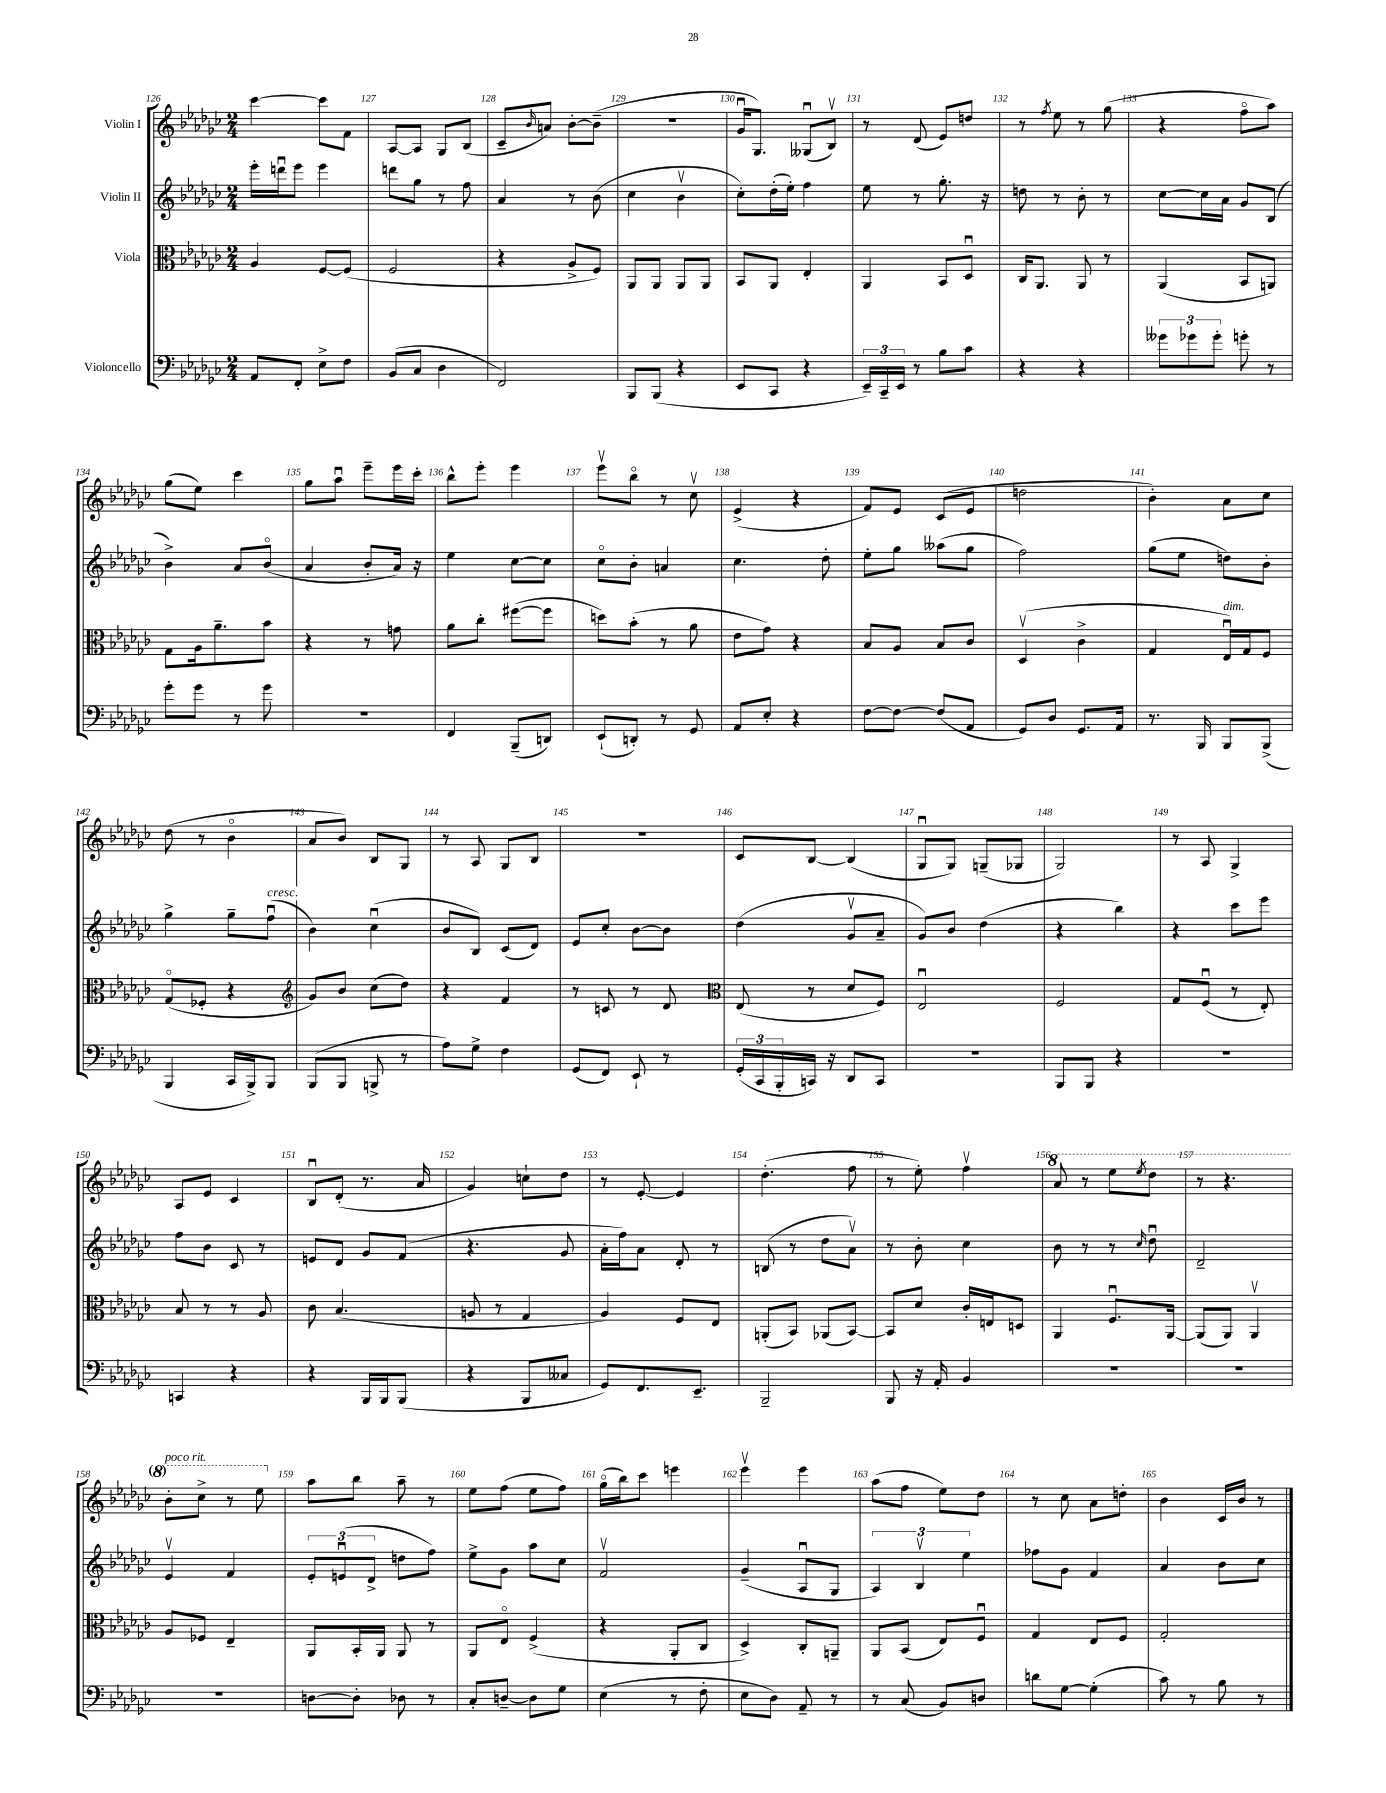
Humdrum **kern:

**kern	**kern	**kern	**kern
*staff4	*staff3	*staff2	*staff1
*clefF4	*clefC3	*clefG2	*clefG2
*k[b-e-a-d-g-c-]	*k[b-e-a-d-g-c-]	*k[b-e-a-d-g-c-]	*k[b-e-a-d-g-c-]
*M2/4	*M2/4	*M2/4	*M2/4
8AA-	4A-	16eee-'	[4ccc-
.	.	16dddu	.
8FF'	.	8eee-	.
8E-^	[8F	4eee-	8ccc-]
8F	(8F]	.	8f
=	=	=	=
(8BB-	2F	8ddd	[8A-
8C-	.	8gg-	8A-]
4D-	.	8r	8G-
.	.	8ff	(8B-
=	=	=	=
2FF)	4r	4a-	8c-~
.	.	.	16qqb-
.	.	.	8a)
.	8A-^	8r	[8b-'
.	8F)	(8b-	(8b-~]
=	=	=	=
8BBB-	8AA-	4cc-	2r
(8BBB-	8AA-	.	.
4r	8AA-	4b-v	.
.	8AA-	.	.
=	=	=	=
8EE-	8BB-	8cc-')	16g-u
.	.	.	8.G-)
8CC-	8AA-	(16dd-'	.
.	.	16ee-')	.
4r	4E-'	4ff	(8G--u
.	.	.	8B-v)
=	=	=	=
24EE-~)	4AA-	8ee-	8r
24CC-~	.	.	.
24EE-	.	.	.
8r	.	8r	(8d-
8B-	8BB-	8.gg-'	8e-)
8c-	8D-u	.	8dd
.	.	16r	.
=	=	=	=
4r	16C-	8dd	8r
.	8.AA-	.	.
.	.	.	8qff
.	.	8r	8ee-
4r	8AA-	8b-'	8r
.	8r	8r	(8gg-
=	=	=	=
12g--	(4AA-	[8cc-	4r
12g-	.	.	.
.	.	16cc-]	.
12g-'	.	.	.
.	.	16a-	.
8g'	8BB-	8g-	8ffo
8r	8AA)	(8B-	8aa-)
=	=	=	=
8g-'	8G-	4b-^)	(8gg-
8g-	16A-	.	8ee-)
.	8.a-~	.	.
8r	.	8a-	4ccc-
8g-	8b-	(8b-o	.
=	=	=	=
2r	4r	4a-	8gg-
.	.	.	8aa-u
.	8r	8b-'	8eee-~
.	8g	16a-)	16eee-
.	.	16r	16ccc-'
=	=	=	=
4FF	8a-	4ee-	8bb-^^
.	8cc-'	.	8eee-'
(8BBB-~	([8ff#	[8cc-	4eee-
8DD)	8ff#]	8cc-]	.
=	=	=	=
(8EE-`	8dd)	8cc-o	8eee-v
8DD')	(8b-'	8b-'	8bb-o
8r	8r	4a	8r
8GG-	8a-	.	8cc-v
=	=	=	=
8AA-	8e-	4.cc-	(4e-^
8E-'	8g-)	.	.
4r	4r	.	4r
.	.	8dd-'	.
=	=	=	=
[8F	8B-	8ee-'	8f)
8F_	8A-	8gg-	8e-
(8F]	8B-	(8aa--	(8c-
8AA-	8c-	8gg-	8e-
=	=	=	=
8GG-)	(4D-v	2ff)	2dd
8D-	.	.	.
8.GG-	4c-^	.	.
16AA-	.	.	.
=	=	=	=
8.r	4G-	(8gg-	4b-')
.	.	8ee-	.
16BBB-	.	.	.
8BBB-	16E-u)	8dd)	8a-
.	16G-	.	.
(8BBB-^	8F	8b-'	8cc-
=	=	=	=
4BBB-	(8G-o	4gg-^	(8dd-
.	8F-'	.	8r
16CC-	4r	8gg-~	4b-o
16BBB-^)	.	.	.
8BBB-	.	(8ffu	.
=	=	=	=
*	*clefG2	*	*
(8BBB-	8g-)	4b-)	8a-
8BBB-	8b-	.	8b-)
8BBB^	(8cc-	(4cc-u	8B-
8r	8dd-)	.	8G-
=	=	=	=
8A-)	4r	8b-	8r
8G-^	.	8B-)	8A-
4F	4f	(8c-	8G-
.	.	8d-)	8B-
=	=	=	=
(8GG-	8r	8e-	2r
8FF)	8c	8cc-'	.
8EE-`	8r	[8b-	.
8r	8d-	8b-]	.
=	=	=	=
*	*clefC3	*	*
(24GG-'	(8E-	(4dd-	8c-
24CC-	.	.	.
24BBB-'	.	.	.
16CC)	8r	.	[8B-
16r	.	.	.
8DD-	8d-	8g-v	(4B-]
8CC	8F)	8a-~	.
=	=	=	=
2r	2E-u	8g-)	8G-u
.	.	8b-	8G-)
.	.	(4dd-	(8G~
.	.	.	8G-
=	=	=	=
8BBB-	2F	4r	2G-)
8BBB-	.	.	.
4r	.	4bb-)	.
=	=	=	=
2r	8G-	4r	8r
.	(8Fu	.	8A-
.	8r	8ccc-	4G-^
.	8E-')	8eee-	.
=	=	=	=
4CC	8B-	8ff	8A-
.	8r	8b-	8e-
4r	8r	8c-	4c-
.	8A-	8r	.
=	=	=	=
4r	8c-	8e	8B-u
.	(4.B-	8d-	(8d-'
16BBB-	.	8g-	8.r
16BBB-	.	.	.
(8BBB-	.	(8f	.
.	.	.	16a-
=	=	=	=
4r	8A	4.r	4g-)
.	8r	.	.
8BBB-	4G-	.	8cc`
8C--	.	8g-	8dd-
=	=	=	=
8GG-)	4A-)	16a-'	8r
.	.	16ff)	.
8.FF	.	8a-	[8e-'
.	8F	8d-'	4e-]
8.EE-~	.	.	.
.	8E-	8r	.
=	=	=	=
2BBB-~	(8AA'	(8B	(4.dd-'
.	8BB-)	8r	.
.	(8AA-	8dd-	.
.	[8BB-)	8a-v)	8ff
=	=	=	=
8BBB-	8BB-]	8r	8r
16r	8d-	8b-'	8ee-')
16AA-'	.	.	.
4BB-	16c-'	4cc-	4ffv
.	16E	.	.
.	8D	.	.
=	=	=	=
2r	4AA-	8b-	8aa-
.	.	8r	8r
.	8.Fu	8r	8eee-
.	.	16qqcc-	8qeee-
.	.	8dd-u	8ddd-
.	[16AA-	.	.
=	=	=	=
2r	(8AA-]	2d-~	8r
.	8AA-)	.	4.r
.	4AA-v	.	.
=	=	=	=
2r	8A-	4e-v	8bb-'
.	8F-	.	8ccc-^
.	4E-~	4f	8r
.	.	.	8eee-
=	=	=	=
[8D	8AA-	12e-'	8aa-
.	.	(12eu	.
8D']	16BB-'	.	8bb-
.	.	12d-^	.
.	16AA-	.	.
8D-	8AA-	8dd	8aa-~
8r	8r	8ff)	8r
=	=	=	=
8C-'	8AA-	8ee-^	8ee-
[8D~	8E-o	8g-	(8ff
8D]	(4F^	8aa-	8ee-
8G-	.	8cc-	8ff)
=	=	=	=
(4E-	4r	2fv	(16gg-o
.	.	.	16bb-)
.	.	.	8ccc-
8r	8AA-'	.	4eee
8F'	8C-	.	.
=	=	=	=
8E-	4D-^)	(4g-~	4eee-v
8D-)	.	.	.
8AA-~	8C-'	8A-u	4eee-
8r	8AA~	8G-	.
=	=	=	=
8r	8AA-	6A-)	(8aa-
(8C-	(8BB-	.	8ff
.	.	6B-v	.
8BB-)	8E-)	.	8ee-)
.	.	6ee-	.
8D	8Fu	.	8dd-
=	=	=	=
8d	4G-	8ff-	8r
[8G-	.	8g-	8cc-
(4G-']	8E-	4f	8a-
.	8F	.	8dd'
=	=	=	=
8c-)	2G-'	4a-	4b-
8r	.	.	.
8B-	.	8b-	16c-
.	.	.	16b-
8r	.	8cc-	8r
==	==	==	==
*-	*-	*-	*-
